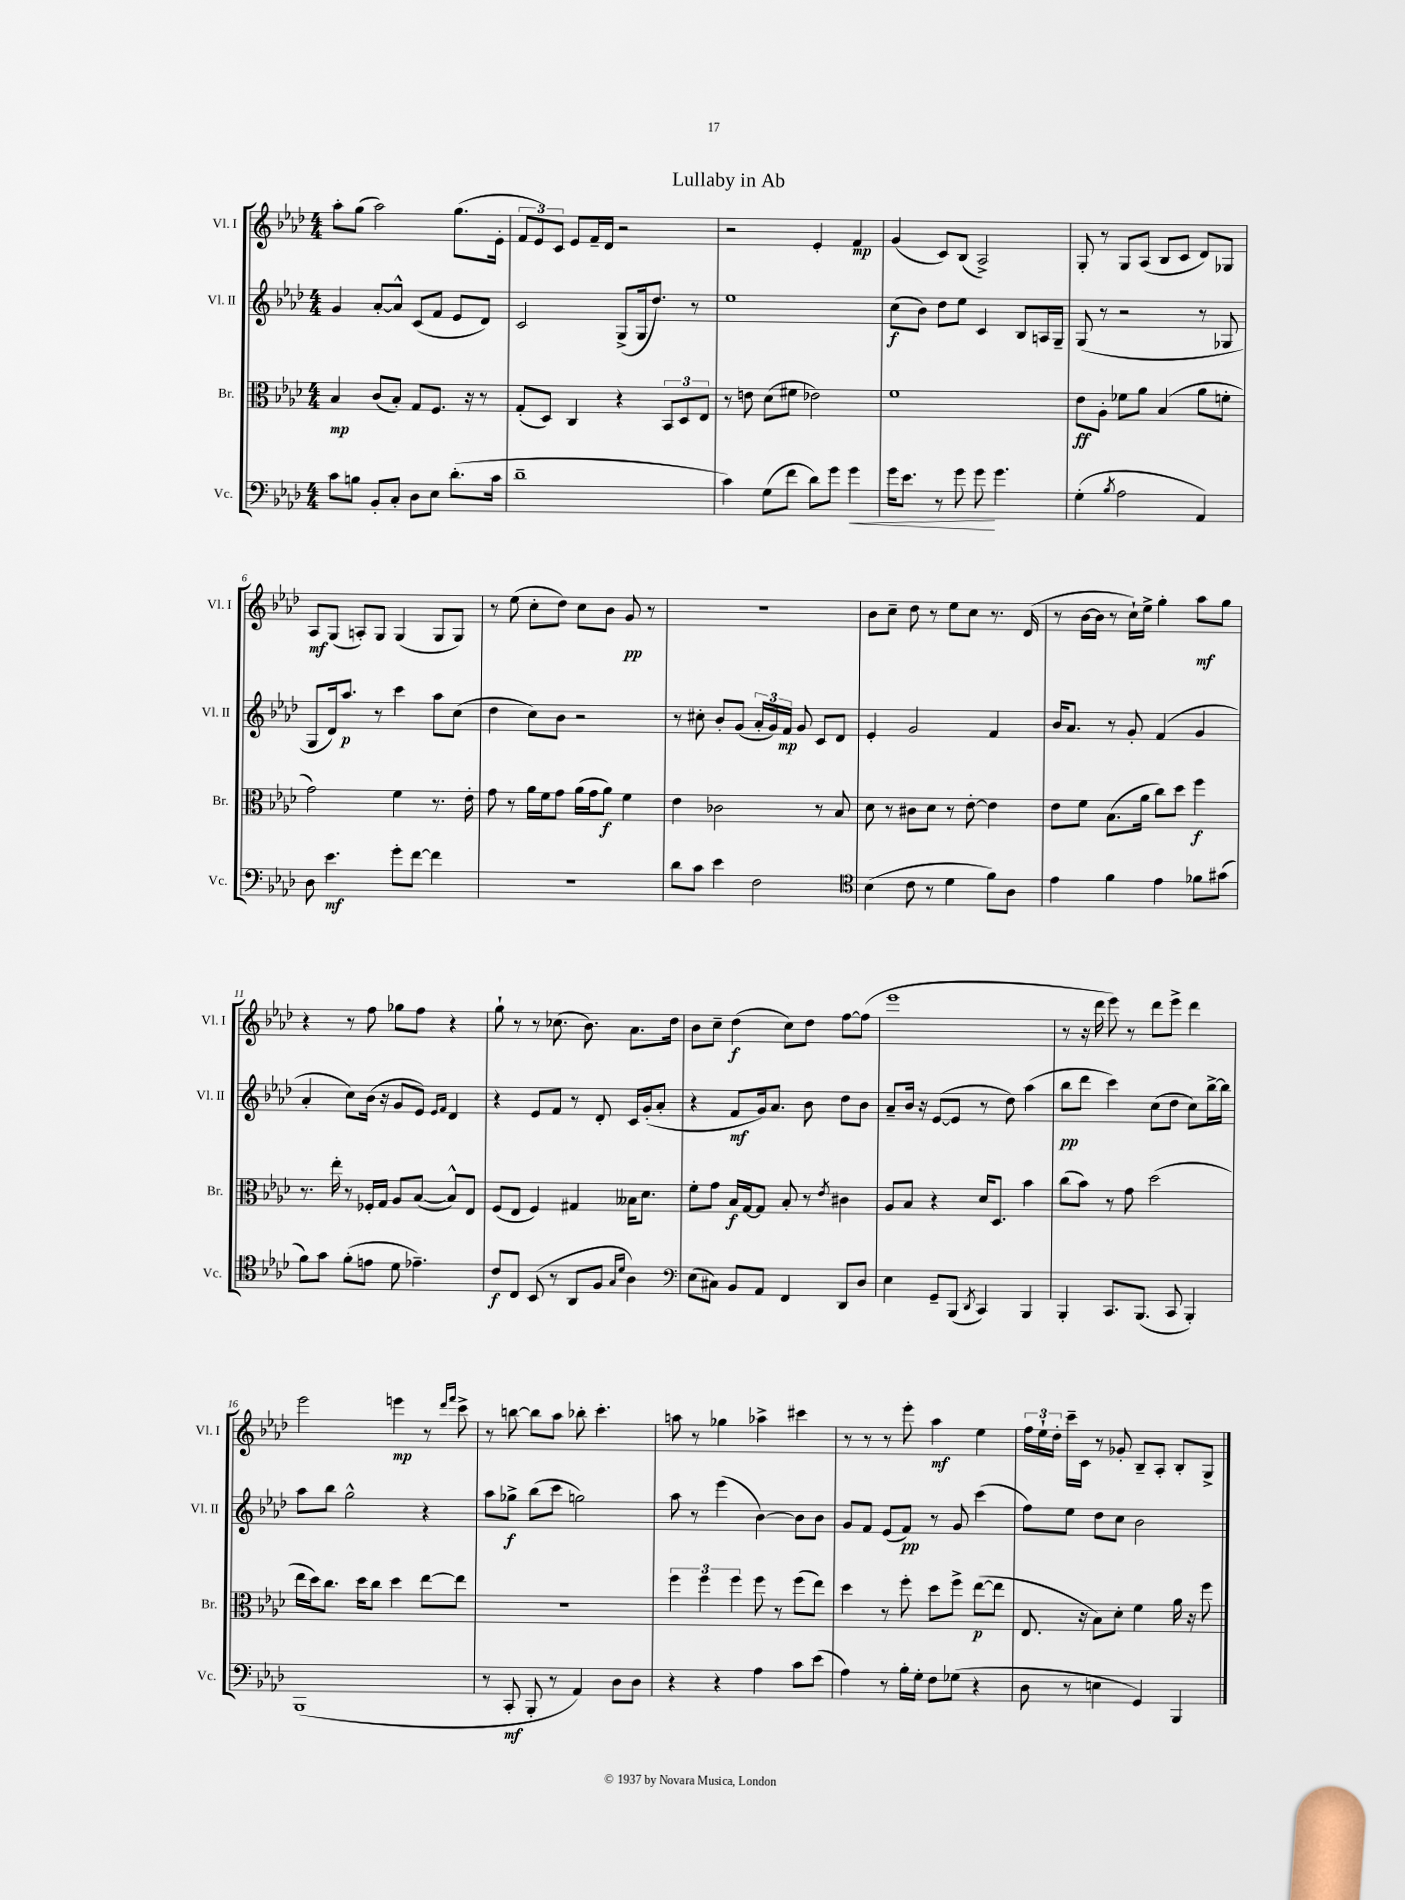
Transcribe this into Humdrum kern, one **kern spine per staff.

**kern	**kern	**kern	**kern
*staff4	*staff3	*staff2	*staff1
*clefF4	*clefC3	*clefG2	*clefG2
*k[b-e-a-d-]	*k[b-e-a-d-]	*k[b-e-a-d-]	*k[b-e-a-d-]
*M4/4	*M4/4	*M4/4	*M4/4
8c\L	4B-/	4g/	8aa-'\L
8B\J	.	.	(8gg\J
8BB-'/L	(8c/L	[8a-'/L	2aa-\)
8C'/J	8B-'/J)	8a-^^/]J	.
8D-\L	8G/L	(8c/L	.
8E-\J	8.F/J	8f/J	.
(8.d-'\L	.	8e-/L	(8.gg\L
.	16r	.	.
.	8r	8d-/J)	.
16c\Jk	.	.	16e-'\Jk
=	=	=	=
1d-~	(8G'/L	2c/	12f/L
.	.	.	12e-/)
.	8D-/J)	.	.
.	.	.	12c/J
.	4C/	.	8e-/L
.	.	.	16f~/L
.	.	.	16d-/JJ
.	4r	(8G^/L	2r
.	.	16G/k	.
.	.	8.dd-/J)	.
.	12BB-/L	.	.
.	12D-/	.	.
.	.	8r	.
.	12E-/J	.	.
=	=	=	=
4c\)	8r	1ee-	2r
.	8e\	.	.
(8G\L	(8d-\L	.	.
8f\J	8f#\J	.	.
8d-\L)	2e-\)	.	4e-'/
8g\J	.	.	.
4g\	.	.	4f/
=	=	=	=
16g\LK	1f	(8cc\L	(4g/
8.e-\J	.	.	.
.	.	8b-\J)	.
8r	.	8dd-\L	8c/L)
8g\	.	8ee-\J	(8B-/J
8g\	.	4c/	2A-^/)
4.g\	.	.	.
.	.	8B-/L	.
.	.	16A/L	.
.	.	16G~/JJ	.
=	=	=	=
(4G'\	8e-\L	(8G/	8G'/
.	8A-'\J	8r	8r
8qB-/	.	.	.
2A-\	8f-\L	2r	8G/L
.	8a-\J	.	(8A-/J
.	(4B-/	.	8B-/L
.	.	.	8c/J
4AA-/)	8a-\L	8r	8d-/L)
.	8f'\J	8G-/	8G-/J
=	=	=	=
8D-\	2g\)	8G/L	8A-/L
4.e-\	.	16d-/k)	(8G/J
.	.	8.aa-/J	.
.	.	.	8A'/L)
.	.	8r	8G/J
8g'\L	4f\	4ccc\	(4G/
[8f\J	.	.	.
4f\]	8.r	8aa-\L	8G/L
.	.	(8cc\J	8G/J)
.	16e-'\	.	.
=	=	=	=
1r	8g\	4dd-\	8r
.	8r	.	(8ee-\
.	16a-\LL	8cc\L)	8cc'\L
.	16f\J	.	.
.	8g\J	8b-\J	8dd-\J)
.	(16a-\LL	2r	8cc\L
.	16g\J	.	.
.	8a-\J)	.	8b-\J
.	4f\	.	8g/
.	.	.	8r
=	=	=	=
8d-\L	4e-\	8r	1r
8c\J	.	8cc#'\	.
4e-\	2c-\	8b-'/L	.
.	.	(8g/J	.
2F\	.	24a-'/LL	.
.	.	24g/)	.
.	.	24f/JJ	.
.	.	8g/	.
.	8r	8c/L	.
.	8B-/	8d-/J	.
=	=	=	=
*clefC4	*	*	*
(4B-\	8d-\	4e-'/	8b-\L
.	8r	.	8cc~\J
8c\	8c#\L	2g/	8dd-\
8r	8d-\J	.	8r
4d-\	8r	.	8ee-\L
.	[8e-'\	.	8cc\J
8f\L)	4e-\]	4f/	8.r
8A-\J	.	.	.
.	.	.	(16d-/
=	=	=	=
4e-\	8e-\L	16b-/LK	8r
.	.	8.a-/J	.
.	8f\J	.	[16b-\LL
.	.	.	16b-\]JJ
4f\	(8.B-\L	8r	8r
.	.	8g'/	16cc`\LL)
.	16a-\Jk	.	16ee-^\JJ
4e-\	8cc\L)	(4f/	4gg'\
.	8dd-\J	.	.
8f-\L	4ff\	4g/	8aa-\L
(8g#\J	.	.	8gg\J
=	=	=	=
8f\L)	8.r	4a-'/	4r
8g\J	.	.	.
.	16ee-'\	.	.
(8f'\L	8r	8cc\L)	8r
8e\J	16F-'/LL	(16b-\Jk	8ff\
.	16G/JJ	16r	.
8d-\	8A-/L	8g/L	8gg-\L
4.e-~\)	([8B-/J	8e-/J)	8ff\J
.	.	16qqe-/LL	.
.	.	16qqf/JJ	.
.	8B-^^/]L)	4d-/	4r
.	8E-/J	.	.
=	=	=	=
8c/L	(8F/L	4r	8gg`\
8C/J	8E-/J	.	8r
(8BB-/	4F/)	8e-/L	8r
8r	.	8f/J	(8.cc-\
8AA-/L	4G#/	8r	.
.	.	.	8.b-\)
8F/J	.	8d-'/	.
16qqG/LL	.	.	.
16qqd-/JJ	.	.	.
4A-\)	16B--\LK	16c/LL	8.a-\L
.	8.d-\J	(16g'/J	.
.	.	8a-'/J	.
.	.	.	16dd-\Jk
=	=	=	=
*clefF4	*	*	*
(8E-\L	8f'\L	4r	8b-\L
8C#\J)	8g\J	.	8cc~\J
8BB-/L	16B-/LL	8f/L	(4dd-\
.	[16G/J	.	.
8AA-/J	8G/]J	16g/k)	.
.	.	8.a-/J	.
4FF/	8B-'/	.	8cc\L)
.	8r	8b-\	8dd-\J
.	8qe-/	.	.
8DD-/L	4c#\	8dd-\L	[8ff\L
8D-/J	.	8b-\J	(8ff\]J
=	=	=	=
4E-\	8A-/L	8a-~/L	1eee-
.	8B-/J	16b-/Jk	.
.	.	16r	.
8GG~/L	4r	([8e-/L	.
(8BBB-/J	.	8e-/]J	.
8qDD-/	.	.	.
4CC/)	16d-/LK	8r	.
.	8.D-/J	.	.
.	.	8dd-\)	.
4BBB-/	4b-\	(4aa-\	.
=	=	=	=
4BBB-'/	(8cc\L	8bb-\L	8r
.	8b-\J)	8ddd-\J	16r
.	.	.	16ddd-\
8.CC/L	8r	4ccc\)	8eee-\)
.	8g\	.	8r
(8.BBB-/J	.	.	.
.	(2dd-\	(8cc\L	8ddd-\L
8CC/	.	8dd-\J	8eee-^\J
4BBB-'/)	.	8cc\L)	4ddd-\
.	.	[16bb-^\L	.
.	.	16bb-\]JJ	.
=	=	=	=
(1BBB-	16ee-\LL	8aa-\L	2eee-\
.	16dd-\J)	.	.
.	8.cc\J	8bb-\J	.
.	.	2gg^^\	.
.	16dd-\LK	.	.
.	8cc\J	.	.
.	4dd-\	.	4eee\
.	[8ee-\L	4r	8r
.	.	.	16qqddd-/LL
.	.	.	16qqfff/JJ
.	8ee-\]J	.	8ccc^\
=	=	=	=
8r	1r	8aa-\L	8r
8CC'/	.	8gg-^\J	[8bb\
8BBB-'/	.	(8bb-\L	8bb\]L
8r	.	8ccc\J	8aa-\J
4AA-/)	.	2gg\)	8bb-'\
.	.	.	4.ccc'\
8D-\L	.	.	.
8D-\J	.	.	.
=	=	=	=
4r	6ff\	8aa-\	8aa\
.	.	8r	8r
.	6ff\	.	.
4r	.	(4eee-\	4gg-\
.	6ff\	.	.
4A-\	8ff\	[4b-\)	4aa-^\
.	8r	.	.
8c\L	(8ff\L	8b-\]L	4ccc#\
(8e-\J	8ee-\J)	8b-\J	.
=	=	=	=
4A-\)	4dd-\	8g/L	8r
.	.	8f/J	8r
8r	8r	(8e-/L	8r
16B-'\LL	8ff'\	8f/J)	8eee-'\
16G'\JJ	.	.	.
8F\L	8dd-\L	8r	4aa-\
(8G-\J	8ff^\J	8g/	.
4r	([8ee-\L	(4ccc\	4ee-\
.	8ee-\]J	.	.
=	=	=	=
8D-\	8.E-/	8ff\L)	24ff\LL
.	.	.	24ee-`\
.	.	.	24dd-'\JJ
8r	.	8ee-\J	16ccc~\LL
.	16r	.	16c\JJ
4E\	8B-\L)	8dd-\L	8r
.	8d-'\J	8cc\J	8g-'/
4GG/)	4f\	2b-\	8B-~/L
.	.	.	8A-'/J
4BBB-/	16a-\	.	8B-'/L
.	16r	.	.
.	8ff\	.	8G^/J
==	==	==	==
*-	*-	*-	*-
